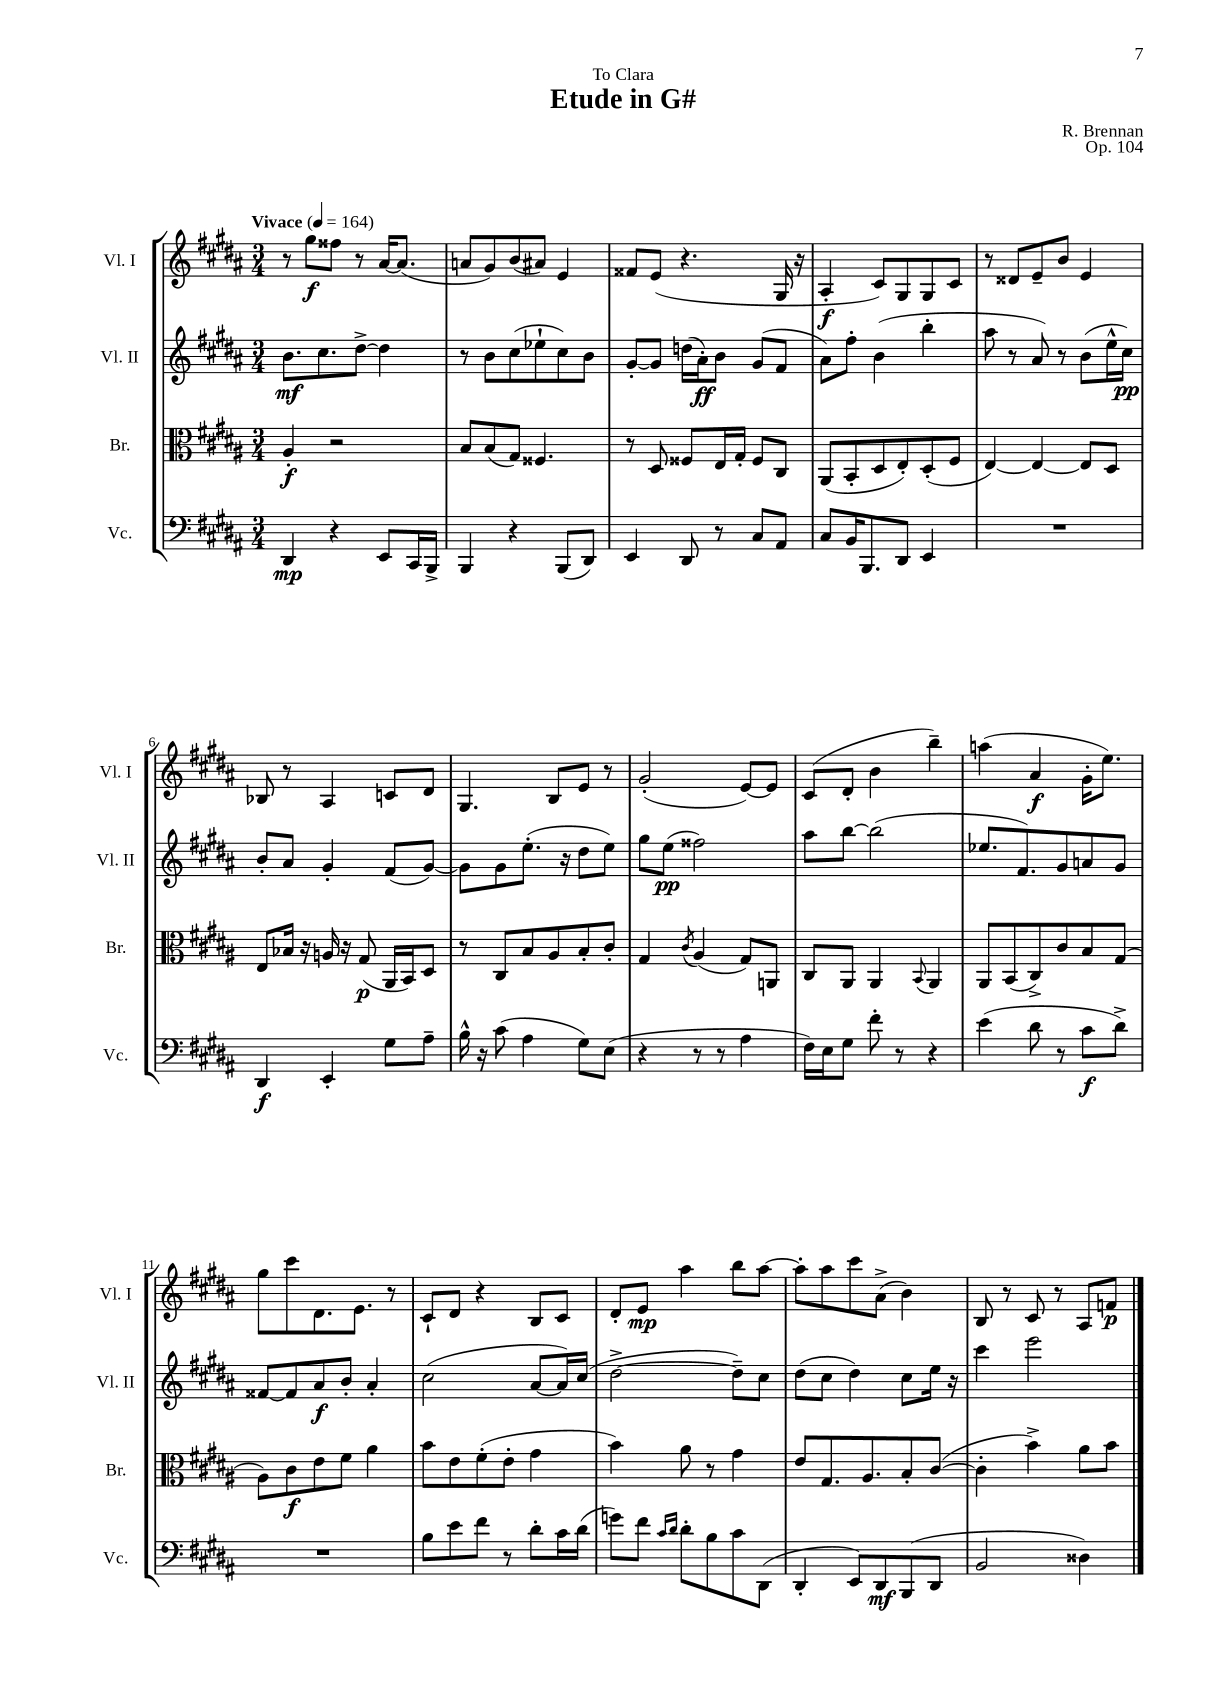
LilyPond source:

\header { title = "Etude in G#" composer = "R. Brennan" dedication = "To Clara" opus = "Op. 104" }
<<
\new StaffGroup <<
\new Staff = "s0" \with { instrumentName = "Vl. I" shortInstrumentName = "Vl. I" } {
    \clef treble \key b \major \numericTimeSignature \time 3/4 \tempo "Vivace" 4 = 164
    r8 gis''8\f fisis''8 r8 ais'16~ ais'8.( |
    a'8 gis'8) b'8( ais'8) e'4 |
    fisis'8 e'8( r4. gis16 r16 |
    ais4-.\f cis'8) gis8 gis8 cis'8 |
    r8 disis'8 e'8-- b'8 e'4 |
    bes8 r8 ais4 c'8 dis'8 |
    gis4. b8 e'8 r8 |
    gis'2-.( e'8~) e'8 |
    cis'8( dis'8-. b'4 b''4--) |
    a''4( ais'4\f gis'16-. e''8.) |
    gis''8 cis'''8 dis'8. e'8. r8 |
    cis'8-! dis'8 r4 b8 cis'8 |
    dis'8-. e'8\mp ais''4 b''8 ais''8~ |
    ais''8-. ais''8 cis'''8 ais'8->( b'4) |
    b8 r8 cis'8 r8 ais8 f'8\p \bar "|." |
}
\new Staff = "s1" \with { instrumentName = "Vl. II" shortInstrumentName = "Vl. II" } {
    \clef treble \key b \major \numericTimeSignature \time 3/4
    b'8.\mf cis''8. dis''8~-> dis''4 |
    r8 b'8 cis''8( ees''8-! cis''8) b'8 |
    gis'8~-. gis'8 d''16( ais'16-.\ff) b'8 gis'8( fis'8 |
    ais'8) fis''8-. b'4( b''4-. |
    ais''8 r8 ais'8) r8 b'8( e''16-^ cis''16\pp) |
    b'8-. ais'8 gis'4-. fis'8( gis'8~) |
    gis'8 gis'8 e''8.-.( r16 dis''8 e''8) |
    gis''8 e''8\pp( fisis''2) |
    ais''8 b''8~ b''2( |
    ees''8. fis'8.) gis'8 a'8 gis'8 |
    fisis'8~ fisis'8 ais'8\f b'8-. ais'4-. |
    cis''2( ais'8~ ais'16) cis''16( |
    dis''2~-> dis''8--) cis''8 |
    dis''8( cis''8 dis''4) cis''8 e''16 r16 |
    cis'''4 e'''2 \bar "|." |
}
\new Staff = "s2" \with { instrumentName = "Br." shortInstrumentName = "Br." } {
    \clef alto \key b \major \numericTimeSignature \time 3/4
    ais4-.\f r2 |
    b8 b8( gis8) fisis4. |
    r8 dis8 fisis8 e16 gis16-. fisis8 cis8 |
    ais,8( b,8-. dis8 e8-.) dis8-.( fis8 |
    e4~) e4~ e8 dis8 |
    e8 bes16 r16 a16 r16 gis8\p( ais,16 b,16) dis8 |
    r8 cis8 b8 ais8 b8-. cis'8-. |
    gis4 \acciaccatura { cis'8 } ais4( gis8) a,8 |
    cis8 ais,8 ais,4 \appoggiatura { b,8 } ais,4 |
    ais,8 b,8( cis8->) cis'8 b8 gis8( |
    ais8) cis'8\f e'8 fis'8 ais'4 |
    b'8 e'8 fis'8-.( e'8-. gis'4 |
    b'4) ais'8 r8 gis'4 |
    e'8 gis8. ais8. b8-. cis'8~( |
    cis'4-. b'4->) ais'8 b'8 \bar "|." |
}
\new Staff = "s3" \with { instrumentName = "Vc." shortInstrumentName = "Vc." } {
    \clef bass \key b \major \numericTimeSignature \time 3/4
    dis,4\mp r4 e,8 cis,16 b,,16-> |
    b,,4 r4 b,,8( dis,8) |
    e,4 dis,8 r8 cis8 ais,8 |
    cis8 b,16 b,,8. dis,8 e,4 |
    R2. |
    dis,4\f e,4-. gis8 ais8-- |
    b16-^ r16 cis'8( ais4 gis8) e8( |
    r4 r8 r8 ais4 |
    fis16) e16 gis8 fis'8-. r8 r4 |
    e'4( dis'8 r8 cis'8\f dis'8->) |
    R2. |
    b8 e'8 fis'8 r8 dis'8-. cis'16 dis'16( |
    g'8) fis'8 \grace { cis'16 dis'16 } dis'8-. b8 cis'8 dis,8( |
    dis,4-. e,8) dis,8\mf b,,8( dis,8 |
    b,2 disis4) \bar "|." |
}
>>
>>
